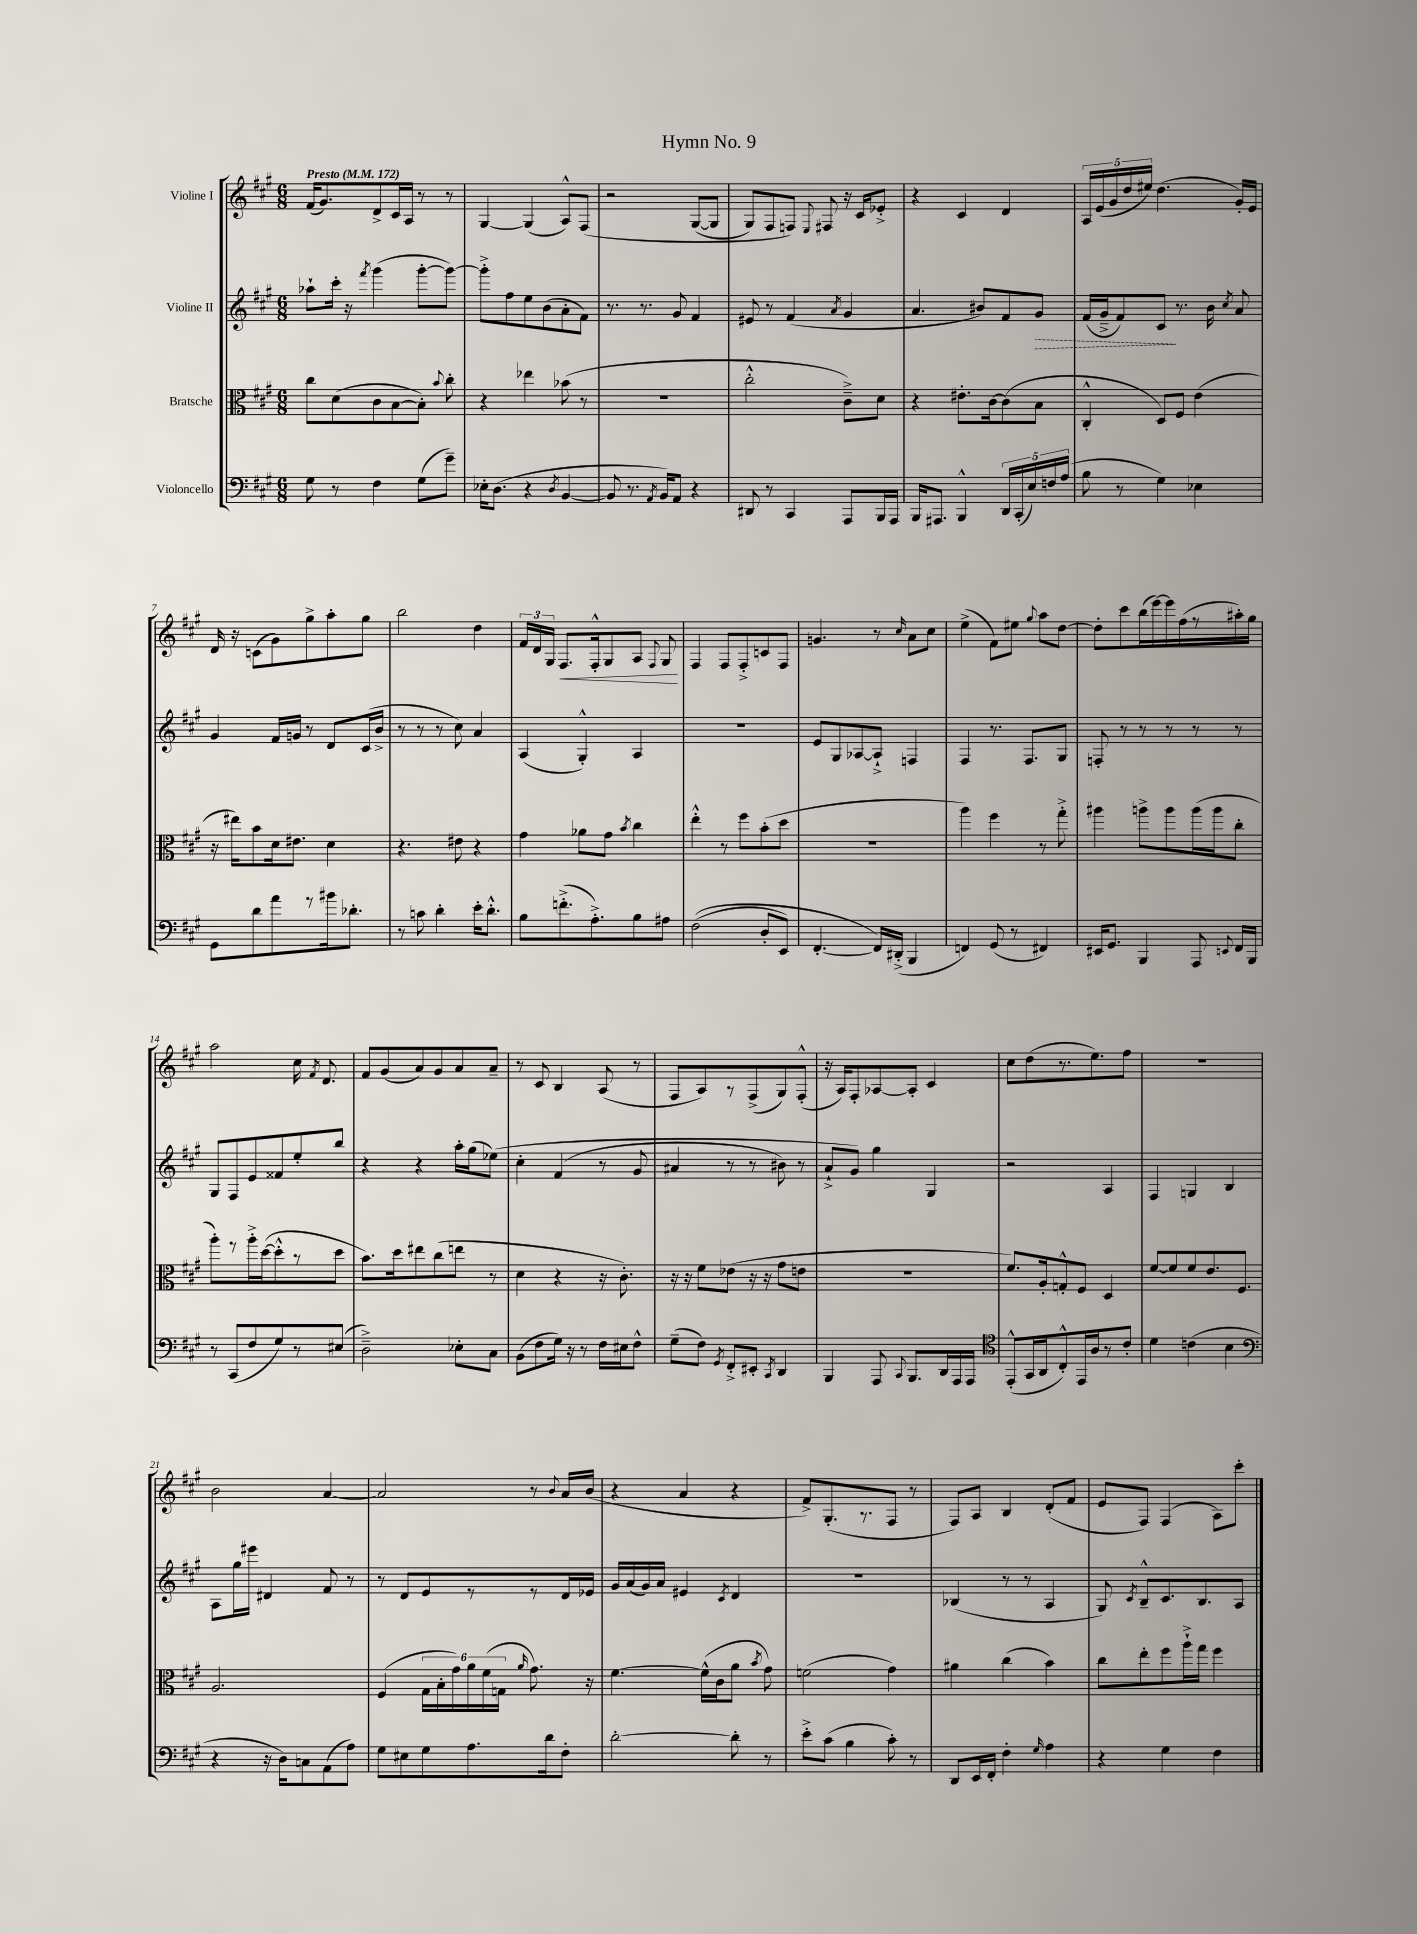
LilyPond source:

\header { title = "Hymn No. 9" }
<<
\new StaffGroup <<
\new Staff = "s0" \with { instrumentName = "Violine I" } {
    \clef treble \key a \major \numericTimeSignature \time 6/8 \tempo "Presto" 4 = 172
    \autoBeamOff fis'16[( gis'8.) d'8-> cis'16 a16] r8 r8 |
    gis4~ gis4( a8[-^) fis8]\( |
    r2 gis8[~( gis8] |
    gis8[) fis8 f8]\) \appoggiatura { e8 } fis8 r16 cis'16[ ees'8]-.-> |
    r4 cis'4 d'4 |
    \tuplet 5/4 { a16[ e'16( gis'16 d''16 eis''16]) } d''4.( gis'16[-.) e'16] |
    d'16 r16 c'8[( gis'8) gis''8-> a''8-. gis''8] |
    b''2 d''4 |
    \tuplet 3/2 { fis'16[ d'16 gis16] } fis8.[\< fis16-.-^ gis8 a8] \appoggiatura { fis8 } gis8\! |
    fis4 fis8[ fis8-.-> c'8 fis8] |
    g'4. r8 \grace { cis''16 } a'8[ cis''8] |
    e''4->( fis'8[) eis''8] \appoggiatura { gis''8 } a''8[ d''8]~ |
    d''8[-. cis'''8 b''16( e'''16~) e'''16 fis''16( r8 ais''16-.) gis''16] |
    a''2 cis''16 \acciaccatura { fis'8 } d'8. |
    fis'8[ gis'8( a'8) gis'8 a'8 a'8]-- |
    r8 cis'8 b4 a8( r8 |
    fis8[ a8) r8 fis8->( gis8) fis8]-.-^( |
    r16 a16[) fis8-. aes8~ aes8]-. cis'4 |
    cis''8[ d''8( r8. e''8.) fis''8] |
    R2. |
    b'2 a'4~ |
    a'2 r8 \appoggiatura { b'8 } a'16[ b'16]( |
    r4 a'4 r4 |
    fis'8[->) gis8.-.( r8. fis8] r8 |
    fis8[) a8] b4 d'8[-.( fis'8] |
    e'8[ fis8]) fis4( a8[) cis'''8]-. \bar "|." |
}
\new Staff = "s1" \with { instrumentName = "Violine II" } {
    \clef treble \key a \major \numericTimeSignature \time 6/8
    \autoBeamOff aes''8[-! cis'''16]-. r16 \acciaccatura { fis'''8 } gis'''4( gis'''8[~-. gis'''8]~) |
    gis'''8[-.-> fis''8 e''8 b'8( a'8-. fis'8]) |
    r8. r8. gis'8 fis'4 |
    eis'8 r8 fis'4( \acciaccatura { a'8 } gis'4 |
    a'4. bis'8[) fis'8 \once \override Hairpin.style = #'dashed-line gis'8]\> |
    fis'16[( gis'16---> fis'8) cis'8]\! r8. b'16 \acciaccatura { cis''8 } a'8 |
    gis'4 fis'16[ g'16] r8 d'8[ cis'16( b'16]-> |
    r8 r8 r8 cis''8) a'4 |
    a4( gis4-.-^) a4 |
    R2. |
    e'8[ gis8 aes8~ aes8]-!-> f4 |
    fis4 r8. fis8.[ gis8] |
    f8-. r8 r8 r8 r8 r8 |
    gis8[ fis8 e'8 fisis'8 e''8-. b''8] |
    r4 r4 a''16[-. gis''16( ees''8])\( |
    cis''4-. fis'4( r8 gis'8 |
    ais'4 r8 r8 bis'8) r8 |
    a'8[-!-> gis'8]\) gis''4 gis4 |
    r2 a4 |
    fis4 g4 b4 |
    a8[ gis''16 eis'''16] dis'4 fis'8 r8 |
    r8 d'8[ e'8 r8 r8 d'16 ees'16] |
    gis'16[ a'16( gis'16) a'16] eis'4 \acciaccatura { cis'8 } d'4 |
    R2. |
    bes4( r8 r8 a4 |
    gis8) \acciaccatura { cis'8 } b8[---^ cis'8. b8. a8] \bar "|." |
}
\new Staff = "s2" \with { instrumentName = "Bratsche" } {
    \clef alto \key a \major \numericTimeSignature \time 6/8
    \autoBeamOff cis''8[ d'8( cis'8 b8~ b8]-.) \appoggiatura { b'8 } cis''8-. |
    r4 ees''4 bes'8( r8 |
    R2. |
    cis''2-.-^ cis'8[--->) d'8] |
    r4 eis'8.[-. cis'16~ cis'8( b8] |
    cis4-.-^ d8[) fis8] e'4( |
    r16 eis''16[) b'8 d'16 eis'8.] d'4 |
    r4. eis'8 r4 |
    gis'4 aes'8[ gis'8] \acciaccatura { b'8 } cis''4 |
    e''4-.-^ r8 fis''8[ b'8-.( d''8] |
    R2. |
    a''4) fis''4 r8 gis''8-.-> |
    ais''4 a''8[-> a''8 a''16( a''16 cis''8]-. |
    a''8[-.) r8 a''16-.-> d''16~( d''8-.-^ r8 d''8] |
    b'8.[) d''16 eis''8 cis''8( e''8] r8 |
    d'4 r4 r16 cis'8.-.) |
    r16 r16 fis'8[ ees'8]( r16 r16 gis'8[ e'8] |
    R2. |
    fis'8.[) a16-. g8-.-^ fis8] d4 |
    fis'8[~ fis'8 fis'8 e'8. fis8.] |
    a2. |
    fis4( \tuplet 6/4 { gis16[ b16-. gis'16) a'16 fis'16( g16] } \grace { a'16 } gis'8.) r16 |
    fis'4.~ fis'16[-^( cis'16 a'8] \acciaccatura { b'8 } gis'8) |
    f'2( gis'4) |
    ais'4 cis''4( b'4) |
    cis''8[ e''8-. fis''8 a''16-!-> gis''16] fis''4 \bar "|." |
}
\new Staff = "s3" \with { instrumentName = "Violoncello" } {
    \clef bass \key a \major \numericTimeSignature \time 6/8
    \autoBeamOff gis8 r8 fis4 gis8[( gis'8]--) |
    ees16[-. d8.]( r4 \acciaccatura { d8 } b,4~ |
    b,8 r8. \acciaccatura { a,8 } b,16[) a,8] r4 |
    dis,8 r8 cis,4 a,,8[ b,,16 a,,16] |
    b,,16[ ais,,8.] b,,4-^ \tuplet 5/4 { d,16[ cis,16-.( e16) f16 a16]( } |
    b8 r8 gis4) ees4 |
    gis,8[ d'8 a'8 r8 bis'16 des'8.]-. |
    r8 c'8 d'4-. e'16[-. d'8.]-.-^ |
    b8[ f'8.-.->( a8.-.->) b8 ais8] |
    fis2(\( d8[-. e,8]) |
    fis,4.~-. fis,16[\) dis,16]-.->( b,,4 |
    f,4) gis,8( r8 fis,4) |
    eis,16[ gis,8.] b,,4 a,,8 \appoggiatura { e,8 } fis,16[ b,,16] |
    r8 cis,8[( fis8 gis8) r8 eis8]( |
    d2--->) ees8[-. cis8] |
    b,8[( fis8 gis16]) r16 r8 fis16[ eis16 fis8]-^ |
    gis8[--( fis8]) \acciaccatura { gis,8 } fis,8[-.-> eis,8]-. \acciaccatura { cis,8 } d,4 |
    b,,4 a,,8 \appoggiatura { cis,8 } b,,8.[ d,16 a,,16 a,,16] |
    \clef tenor e,8[-.-^( gis,16 a,16 cis8-.-^) e,16 a16 r8 cis'8]-. |
    d'4 c'4( b4 |
    \clef bass r4 r16 d16[) c8 a,8( a8]) |
    gis8[ eis8 gis8 a8. d'16 fis8]-. |
    d'2~-. d'8-. r8 |
    e'8[-.-> cis'8]( b4 cis'8-.) r8 |
    d,8[ e,16 fis,16]-. fis4-. \grace { gis16 } a4 |
    r4 gis4 fis4 \bar "|." |
}
>>
>>
